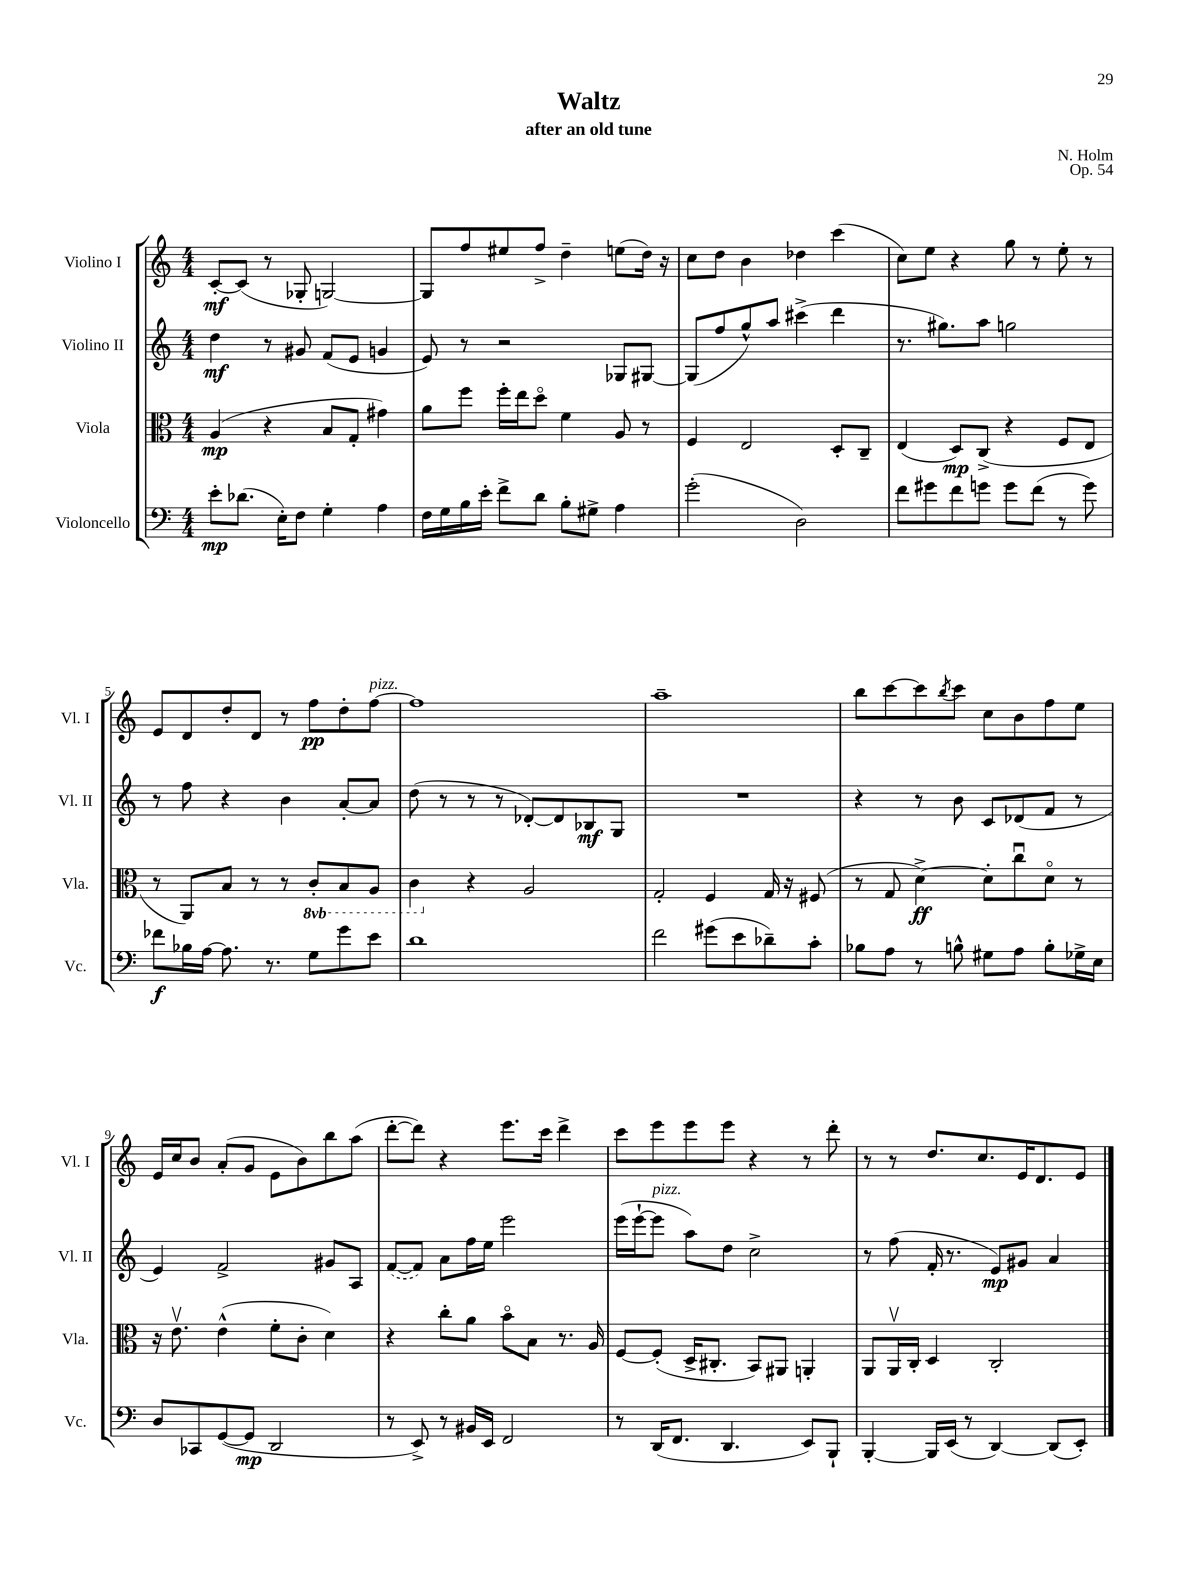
\header { title = "Waltz" composer = "N. Holm" subtitle = "after an old tune" opus = "Op. 54" }
<<
\new StaffGroup <<
\new Staff = "s0" \with { instrumentName = "Violino I" shortInstrumentName = "Vl. I" } {
    \clef treble \key c \major \numericTimeSignature \time 4/4
    c'8~-.\mf c'8( r8 ges8-. g2~) |
    g8 f''8 eis''8 f''8-> d''4-- e''8( d''16) r16 |
    c''8 d''8 b'4 des''4 c'''4( |
    c''8) e''8 r4 g''8 r8 e''8-. r8 |
    e'8 d'8 d''8-. d'8 r8 f''8\pp d''8-. f''8~^\markup { \italic "pizz." } |
    f''1 |
    a''1-- |
    b''8 c'''8~ c'''8 \acciaccatura { b''8 } c'''8 c''8 b'8 f''8 e''8 |
    e'16 c''16 b'8 a'8-.( g'8 e'8 b'8) b''8 a''8( |
    d'''8~-. d'''8) r4 e'''8. c'''16 d'''4-> |
    c'''8 e'''8 e'''8 e'''8 r4 r8 d'''8-. |
    r8 r8 d''8. c''8. e'16 d'8. e'8 \bar "|." |
}
\new Staff = "s1" \with { instrumentName = "Violino II" shortInstrumentName = "Vl. II" } {
    \clef treble \key c \major \numericTimeSignature \time 4/4
    d''4\mf r8 gis'8 f'8( e'8 g'4 |
    e'8) r8 r2 ges8 gis8~ |
    gis8( f''8 g''8-^) a''8 cis'''4->( d'''4 |
    r8. gis''8.) a''8 g''2 |
    r8 f''8 r4 b'4 a'8~-. a'8 |
    d''8( r8 r8 r8 des'8~-.) des'8 bes8\mf g8 |
    R1 |
    r4 r8 b'8 c'8 des'8( f'8 r8 |
    e'4) f'2-> gis'8 a8 |
    \once \slurDashed f'8~( f'8) a'8 f''16 e''16 e'''2 |
    e'''16( e'''16~-! e'''8^\markup { \italic "pizz." } a''8) d''8 c''2-> |
    r8 f''8( f'16-. r8. e'8\mp) gis'8 a'4 \bar "|." |
}
\new Staff = "s2" \with { instrumentName = "Viola" shortInstrumentName = "Vla." } {
    \clef alto \key c \major \numericTimeSignature \time 4/4 \set Staff.ottavationMarkups = #ottavation-simple-ordinals
    a4\mp( r4 b8 g8-. gis'4) |
    a'8 f''8 f''16-. e''16 d''8\flageolet f'4 a8 r8 |
    f4 e2 d8-. c8-- |
    e4( d8\mp) c8->( r4 f8 e8 |
    r8 a,8) b8 r8 r8 \ottava #-1 c8-. b,8 a,8 |
    c4 \ottava #0 r4 a2 |
    g2-. f4 g16 r16 fis8( |
    r8 g8 d'4~->\ff) d'8-. c''8\downbow d'8\flageolet r8 |
    r16 e'8.\upbow e'4-^( f'8-. c'8-. d'4) |
    r4 c''8-. a'8 b'8\flageolet b8 r8. a16 |
    f8~ f8-.( d16-> cis8.-. b,8) ais,8 a,4-. |
    a,8 a,16\upbow c16-. d4 c2-. \bar "|." |
}
\new Staff = "s3" \with { instrumentName = "Violoncello" shortInstrumentName = "Vc." } {
    \clef bass \key c \major \numericTimeSignature \time 4/4
    e'8-.\mp des'8.( e16-.) f8 g4-. a4 |
    f16 g16 b16 e'16-. f'8-> d'8 b8-. gis8-> a4 |
    g'2-.( d2) |
    f'8 gis'8 f'8 g'8 g'8 f'8( r8 g'8) |
    fes'8\f bes16 a16~ a8. r8. g8 g'8 e'8 |
    d'1 |
    f'2 gis'8( e'8 des'8--) c'8-. |
    bes8 a8 r8 b8-^ gis8 a8 b8-. ges16-> e16 |
    d8 ces,8 g,8~( g,8\mp d,2 |
    r8 e,8->) r8 bis,16 e,16 f,2 |
    r8 d,16( f,8. d,4. e,8) b,,8-! |
    b,,4~-. b,,16 e,16( r8 d,4~) d,8( e,8-.) \bar "|." |
}
>>
>>
